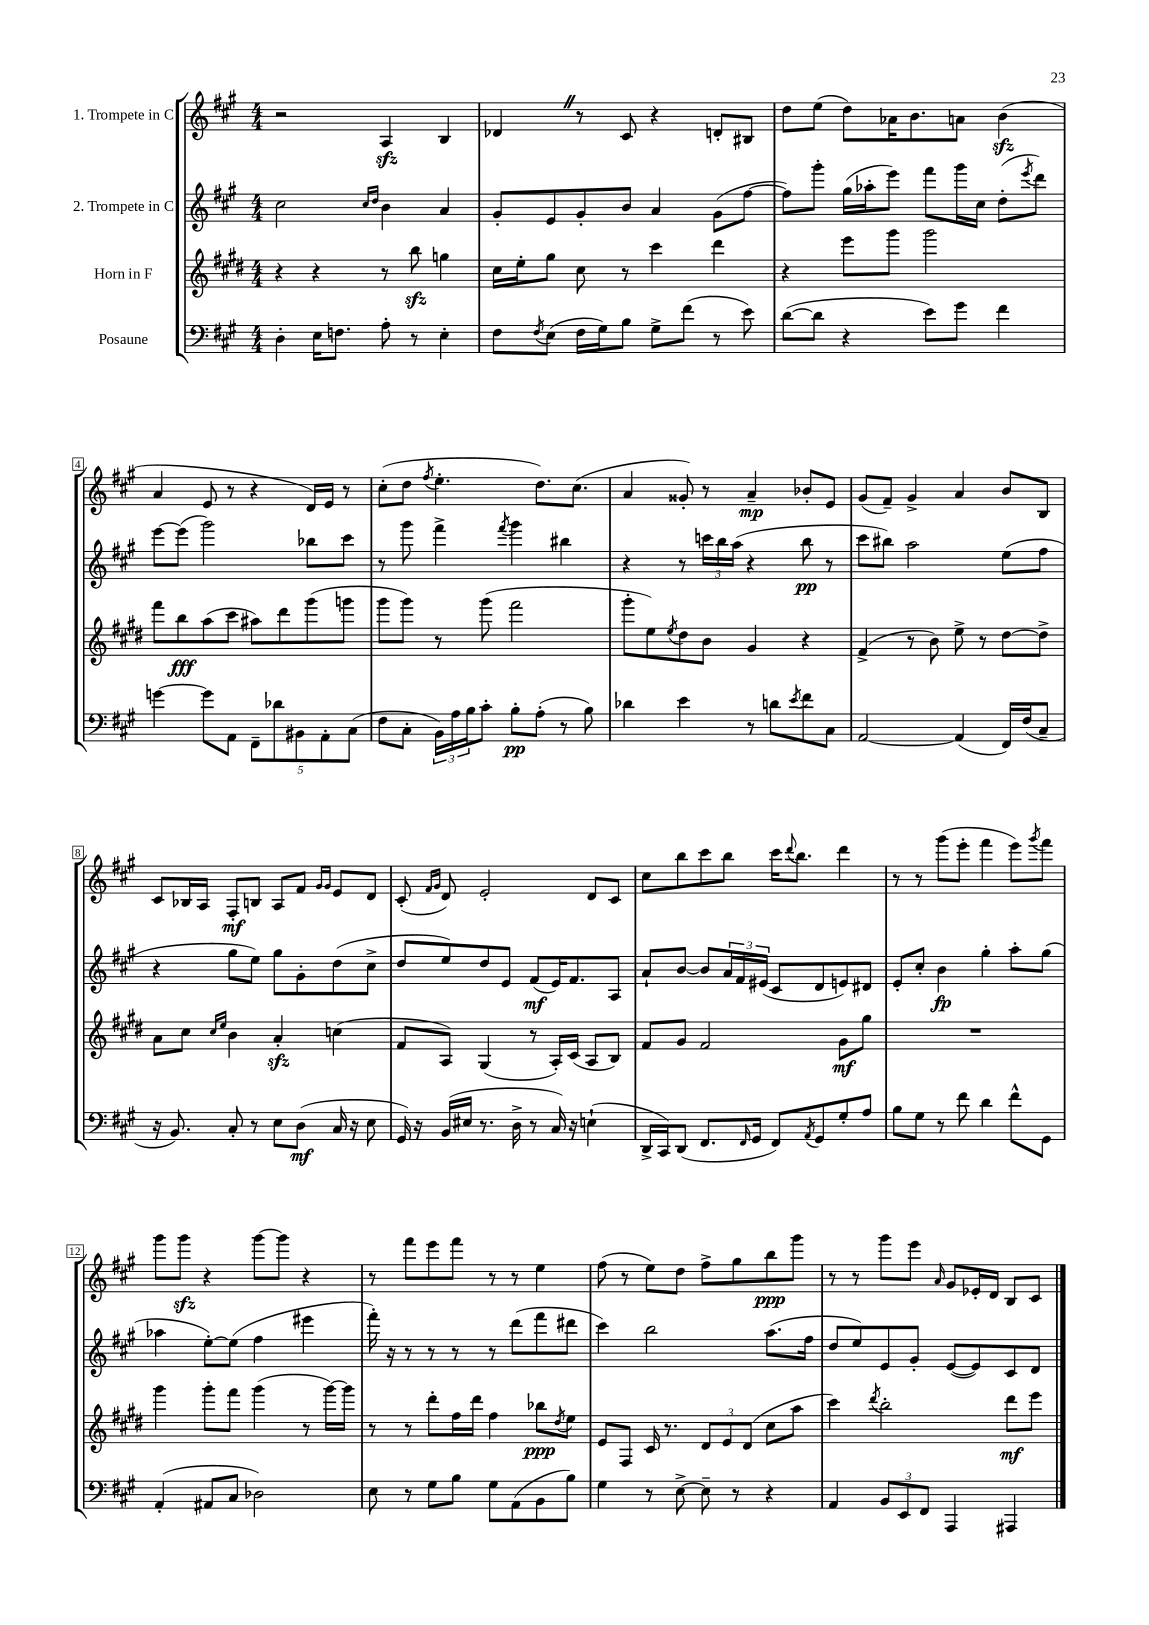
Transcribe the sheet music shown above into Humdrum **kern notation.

**kern	**dynam	**kern	**dynam	**kern	**dynam	**kern	**dynam
*part4	*part4	*part3	*part3	*part2	*part2	*part1	*part1
*staff4	*staff4	*staff3	*staff3	*staff2	*staff2	*staff1	*staff1
*I"Posaune	*	*I"Horn in F	*	*I"2. Trompete in C	*	*I"1. Trompete in C	*
*clefF4	*	*clefG2	*	*clefG2	*	*clefG2	*
*k[f#c#g#]	*	*k[f#c#g#d#]	*	*k[f#c#g#]	*	*k[f#c#g#]	*
*M4/4	*	*M4/4	*	*M4/4	*	*M4/4	*
=1	=1	=1	=1	=1	=1	=1	=1
4D'\	.	4r	.	2cc#\	.	2r	.
16E\KL	.	4r	.	.	.	.	.
8.Fn\J	.	.	.	.	.	.	.
.	.	.	.	16qqcc#/LL	.	.	.
.	.	.	.	16qqdd/JJ	.	.	.
8A'\	.	8r	.	4b\	.	4Azz/	.
8r	.	8bbzz\	.	.	.	.	.
4E'\	.	4ggn\	.	4a/	.	4B/	.
=2	=2	=2	=2	=2	=2	=2	=2
8F#\L	.	16cc#\LL	.	8g#'/L	.	4d-XZ/	.
.	.	16ee'\J	.	.	.	.	.
8qF#/	.	.	.	.	.	.	.
(8E\J	.	8gg#\J	.	8e/	.	.	.
16F#\LL	.	8cc#\	.	8g#'/	.	8r	.
16G#\J)	.	.	.	.	.	.	.
8B\J	.	8r	.	8b/J	.	8c#/	.
8G#^\L	.	4ccc#\	.	4a/	.	4r	.
(8f#\J	.	.	.	.	.	.	.
8r	.	4ddd#\	.	(8g#\L	.	8dn'/L	.
8e\)	.	.	.	[8ff#\J	.	8B#X/J	.
=3	=3	=3	=3	=3	=3	=3	=3
([8d\L	.	4r	.	8ff#\L])	.	8dd\L	.
8d\J]	.	.	.	8ggg#'\J	.	(8ee\J	.
4r	.	8eee\L	.	(16gg#\LL	.	8dd\L)	.
.	.	.	.	16aa-X'\J	.	.	.
.	.	8ggg#\J	.	8eee\J)	.	16a-X\K	.
.	.	.	.	.	.	8.b\	.
8e\L)	.	2ggg#\	.	8fff#\L	.	.	.
8g#\J	.	.	.	16ggg#\L	.	8an\J	.
.	.	.	.	16cc#\JJ	.	.	.
4f#\	.	.	.	(8dd'\L	.	(4bzz\	.
.	.	.	.	8qeee/	.	.	.
.	.	.	.	8ddd\J)	.	.	.
!!LO:LB:g=z
=4	=4	=4	=4	=4	=4	=4	=4
[4gn\	.	8fff#\L	.	[8eee\L	.	4a/	.
.	.	8bb\	fff	(8eee\J]	.	.	.
8g\L]	.	(8aa\	.	2ggg#\)	.	8e/	.
8AA\J	.	8ccc#\J	.	.	.	8r	.
10FF#~\L	.	8aa#X\L)	.	.	.	4r	.
10d-X\	.	.	.	.	.	.	.
.	.	8ddd#\	.	.	.	.	.
10BB#X\	.	.	.	.	.	.	.
.	.	(8ggg#\	.	8bb-X\L	.	16d/LL)	.
10AA'\	.	.	.	.	.	.	.
.	.	.	.	.	.	16e/JJ	.
.	.	8gggn\J	.	8ccc#\J	.	8r	.
(10C#\J	.	.	.	.	.	.	.
=5	=5	=5	=5	=5	=5	=5	=5
8F#\L	.	8ggg#\L	.	8r	.	(8cc#'\L	.
8C#'\J	.	8ggg#\J)	.	8ggg#\	.	8dd\J	.
.	.	.	.	.	.	8qff#/	.
24BB\LL)	.	8r	.	4fff#^\	.	4.ee'\	.
24A\	.	.	.	.	.	.	.
24B\J	.	.	.	.	.	.	.
8c#'\J	.	(8ggg#\	.	.	.	.	.
.	.	.	.	8qfff#/	.	.	.
8B'\L	pp	2fff#\	.	4ggg#\	.	.	.
(8A'\J	.	.	.	.	.	8.dd\L)	.
8r	.	.	.	4bb#X\	.	.	.
.	.	.	.	.	.	(8.cc#\J	.
8B\)	.	.	.	.	.	.	.
=6	=6	=6	=6	=6	=6	=6	=6
4d-X\	.	8ggg#'\L	.	4r	.	4a/	.
.	.	8ee\)	.	.	.	.	.
.	.	8qee/	.	.	.	.	.
4e\	.	8dd#\	.	8r	.	8g##X'/)	.
.	.	8b\J	.	24cccn\LL	.	8r	.
.	.	.	.	24bb\	.	.	.
.	.	.	.	(24aa\JJ	.	.	.
8r	.	4g#/	.	4r	.	4a~/	mp
8dn\L	.	.	.	.	.	.	.
8qe/	.	.	.	.	.	.	.
8f#\	.	4r	.	8bb\	pp	8b-X'/L	.
8C#\J	.	.	.	8r	.	8e/J	.
=7	=7	=7	=7	=7	=7	=7	=7
[2AA/	.	(4f#^/	.	8ccc#\L	.	(8g#/L	.
.	.	.	.	8bb#X\J)	.	8f#~/J)	.
.	.	8r	.	2aa\	.	4g#^/	.
.	.	8b\)	.	.	.	.	.
(4AA/]	.	8ee^\	.	.	.	4a/	.
.	.	8r	.	.	.	.	.
16FF#/LL)	.	[8dd#\L	.	(8ee\L	.	8b/L	.
(16F#/J	.	.	.	.	.	.	.
8C#~/J	.	8dd#^\J]	.	8ff#\J	.	8B/J	.
!!LO:LB:g=z
=8	=8	=8	=8	=8	=8	=8	=8
16r	.	8a\L	.	4r	.	8c#/L	.
8.BB/)	.	.	.	.	.	.	.
.	.	8cc#\J	.	.	.	16B-X/L	.
.	.	.	.	.	.	16A/JJ	.
.	.	16qqcc#/LL	.	.	.	.	.
.	.	16qqee/JJ	.	.	.	.	.
8C#'/	.	4b\	.	8gg#\L	.	8F#'/L	mf
8r	.	.	.	8ee\J)	.	8Bn/J	.
8E\L	.	4azz'/	.	8gg#\L	.	8A/L	.
(8D\J	mf	.	.	8g#'\	.	8f#/J	.
.	.	.	.	.	.	16qqg#/LL	.
.	.	.	.	.	.	16qqg#/JJ	.
16C#/	.	(4ccn\	.	(8dd\	.	8e/L	.
16r	.	.	.	.	.	.	.
8E\	.	.	.	8cc#^\J	.	8d/J	.
=9	=9	=9	=9	=9	=9	=9	=9
16GG#/)	.	8f#/L	.	8dd/L	.	(8c#'/	.
16r	.	.	.	.	.	.	.
.	.	.	.	.	.	16qqf#/LL	.
.	.	.	.	.	.	16qqg#/JJ	.
(16BB/LL	.	8A/J)	.	8ee/)	.	8d/)	.
16E#X/JJ	.	.	.	.	.	.	.
8.r	.	(4G#/	.	8dd/	.	2e'/	.
.	.	.	.	8e/J	.	.	.
16D^\	.	.	.	.	.	.	.
8r	.	8r	.	(8f#/L	mf	.	.
16C#/)	.	16A'/LL)	.	16e/K)	.	.	.
16r	.	(16c#/JJ	.	8.f#/	.	.	.
(4En`\	.	8A/L	.	.	.	8d/L	.
.	.	8B/J)	.	8A/J	.	8c#/J	.
=10	=10	=10	=10	=10	=10	=10	=10
16DD^/LL	.	8f#/L	.	8a`/L	.	8cc#\L	.
16CC#/J)	.	.	.	.	.	.	.
(8DD/J	.	8g#/J	.	[8b/J	.	8bb\	.
8.FF#/L	.	2f#/	.	8b/L]	.	8ccc#\	.
.	.	.	.	24a/L	.	8bb\J	.
.	.	.	.	24f#/	.	.	.
16qqFF#/	.	.	.	.	.	.	.
16GG#/Jk	.	.	.	.	.	.	.
.	.	.	.	(24e#X/JJ	.	.	.
8FF#/L)	.	.	.	8c#/L	.	16ccc#\KL	.
.	.	.	.	.	.	8qqddd/	.
.	.	.	.	.	.	8.bb\J	.
8qAA/	.	.	.	.	.	.	.
8GG#/	.	.	.	8d/	.	.	.
8G#'/	.	8g#\L	mf	8en/)	.	4ddd\	.
8A/J	.	8gg#\J	.	8d#X/J	.	.	.
=11	=11	=11	=11	=11	=11	=11	=11
8B\L	.	1r	.	8e'/L	.	8r	.
8G#\J	.	.	.	8cc#'/J	.	8r	.
8r	.	.	.	4b\	fp	(8ggg#\L	.
8f#\	.	.	.	.	.	8eee'\J	.
4d\	.	.	.	4gg#'\	.	4fff#\	.
8f#^^\L	.	.	.	8aa'\L	.	8eee\L)	.
.	.	.	.	.	.	8qggg#/	.
8GG#\J	.	.	.	(8gg#\J	.	8fff#\J	.
!!LO:LB:g=z
=12	=12	=12	=12	=12	=12	=12	=12
(4AA'/	.	4ggg#\	.	4aa-X\	.	8ggg#\L	.
.	.	.	.	.	.	8ggg#zz\J	.
8AA#X/L	.	8ggg#'\L	.	[8ee'\L)	.	4r	.
8C#/J	.	8fff#\J	.	(8ee\J]	.	.	.
2D-X\)	.	(4ggg#\	.	4ff#\	.	[8ggg#\L	.
.	.	.	.	.	.	8ggg#\J]	.
.	.	8r	.	4eee#X\	.	4r	.
.	.	[16ggg#\LL)	.	.	.	.	.
.	.	16ggg#\JJ]	.	.	.	.	.
=13	=13	=13	=13	=13	=13	=13	=13
8E\	.	8r	.	16fff#'\)	.	8r	.
.	.	.	.	16r	.	.	.
8r	.	8r	.	8r	.	8fff#\L	.
8G#\L	.	8ddd#'\L	.	8r	.	8eee\	.
8B\J	.	16ff#\L	.	8r	.	8fff#\J	.
.	.	16ddd#\JJ	.	.	.	.	.
8G#\L	.	4ff#\	.	8r	.	8r	.
(8AA\	.	.	.	(8ddd\L	.	8r	.
8BB\	.	8bb-X\L	ppp	8fff#\	.	4ee\	.
.	.	8qdd#/	.	.	.	.	.
8B\J)	.	8ee\J	.	8ddd#X\J	.	.	.
=14	=14	=14	=14	=14	=14	=14	=14
4G#\	.	8e/L	.	4ccc#\)	.	(8ff#\	.
.	.	8F#/J	.	.	.	8r	.
8r	.	16c#/	.	2bb\	.	8ee\L)	.
.	.	8.r	.	.	.	.	.
[8E^\	.	.	.	.	.	8dd\J	.
8E~\]	.	12d#/L	.	.	.	8ff#^\L	.
.	.	12e/	.	.	.	.	.
8r	.	.	.	.	.	8gg#\	.
.	.	(12d#/J	.	.	.	.	.
4r	.	8cc#\L	.	(8.aa\L	.	8bb\	ppp
.	.	8aa\J	.	.	.	8ggg#\J	.
.	.	.	.	16ff#\Jk	.	.	.
=15	=15	=15	=15	=15	=15	=15	=15
4AA/	.	4ccc#\)	.	8dd/L	.	8r	.
.	.	.	.	8ee/)	.	8r	.
.	.	8qddd#/	.	.	.	.	.
12BB/L	.	2bb'\	.	8e/	.	8ggg#\L	.
12EE/	.	.	.	.	.	.	.
.	.	.	.	8g#'/J	.	8eee\J	.
12FF#/J	.	.	.	.	.	.	.
.	.	.	.	.	.	16qqa/	.
4AAA/	.	.	.	([8e/L	.	8g#/L	.
.	.	.	.	8e/])	.	16e-X'/L	.
.	.	.	.	.	.	16d/JJ	.
4AAA#X/	.	8ddd#\L	mf	8c#/	.	8B/L	.
.	.	8eee\J	.	8d/J	.	8c#/J	.
==	==	==	==	==	==	==	==
*-	*-	*-	*-	*-	*-	*-	*-
